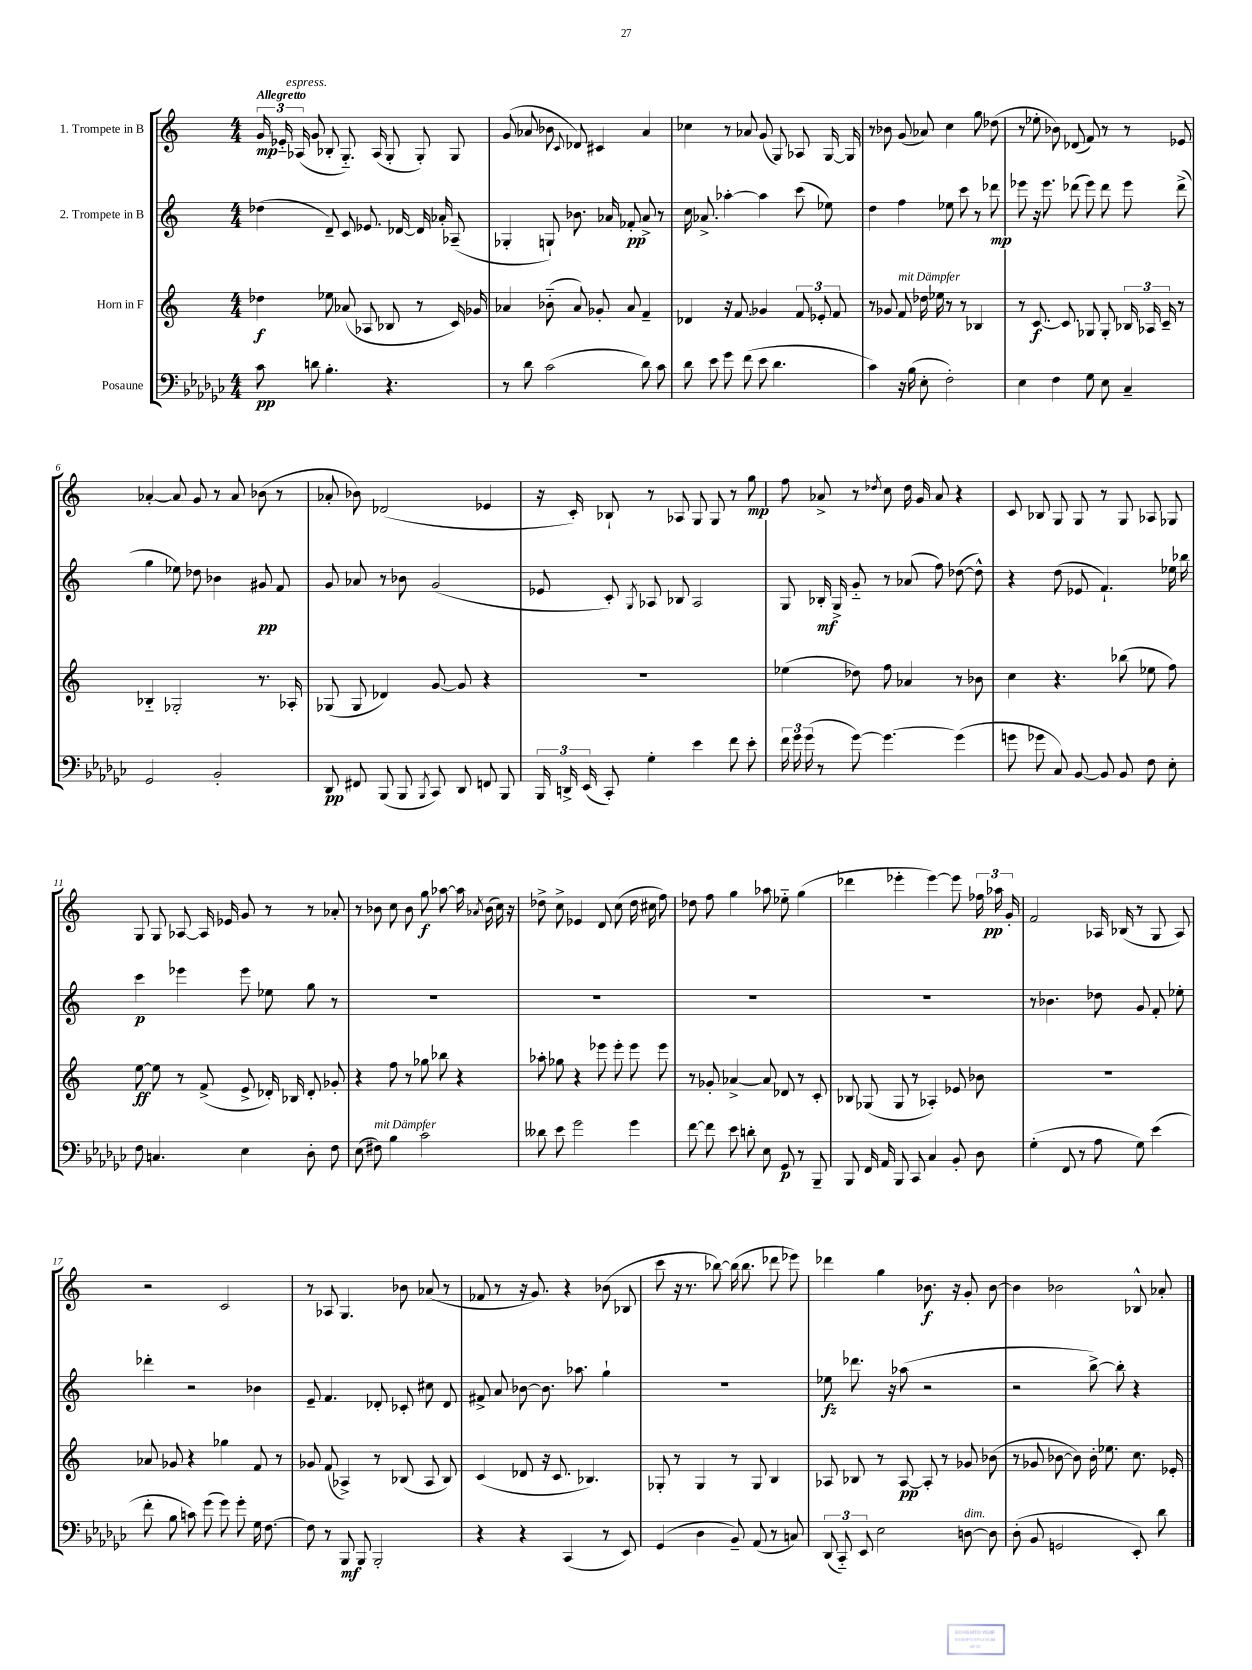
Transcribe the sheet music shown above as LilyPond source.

<<
\new StaffGroup <<
\new Staff = "s0" \with { instrumentName = "1. Trompete in B" } {
    \clef treble \key c \major \numericTimeSignature \time 4/4 \tempo "Allegretto"
    \autoBeamOff \tuplet 3/2 { g'16\mp ees'16-_ aes16^\markup { \italic "espress." }( } g'8 bes8-. g8.-_) aes16( g8-. g8-.) g8 |
    g'8( aes'8 bes'8 \appoggiatura { c'8 } des'8) cis'4 aes'4 |
    ces''4 r8 aes'8 g'8( g8) aes8 g16~ g16 |
    r8 bes'8 g'8( aes'8) c''4 g''8 des''8( |
    r8 ees''8-. bes'8) des'8( f'8) r8 r8 ees'8 |
    aes'4~-. aes'8 g'8 r8 aes'8 bes'8( r8 |
    aes'8-. bes'8) des'2( ees'4 |
    r16 c'16-.) bes8-! r8 aes8 g8 g8 r8 g''8\mp |
    f''8 aes'8-> r8 \acciaccatura { des''8 } c''8 des''16 g'16 aes'8 r4 |
    c'8 bes8 g8 g8 r8 g8 aes8 ges8 |
    g8 g8 aes8~ aes16 ees'16 g'8 r8 r8 aes'8-. |
    r8 bes'8 c''8 bes'8 g''8\f aes''8~ aes''16 \acciaccatura { aes'8 } bes'16( c''16) r16 |
    des''8-> c''8-> ees'4 d'8 c''8( des''16 cis''16 f''8) |
    des''8 f''8 g''4 aes''8 ees''8-_ g''4( |
    des'''4 ees'''4-. ees'''4~) ees'''8 \tuplet 3/2 { fes''16 aes''16\pp g'16-. } |
    f'2 aes16 bes16( r8 g8 aes8) |
    r2 c'2 |
    r8 aes8 g4. bes'8 aes'8( r8 |
    fes'8 r8 r16 g'8.) r4 bes'8( bes8 |
    c'''8 r16 r8. bes''8~) bes''16( bes''8. des'''8 ees'''8) |
    des'''4 g''4 bes'8.\f r16 g'8-. bes'8~ |
    bes'4 bes'2 bes8-^ aes'8-. \bar "|." |
}
\new Staff = "s1" \with { instrumentName = "2. Trompete in B" } {
    \clef treble \key c \major \numericTimeSignature \time 4/4
    \autoBeamOff des''4( d'8--) c'8 ees'8. des'16~ des'16 aes'16-. aes8--( |
    ges4-. g8-!) bes'8. aes'16 fes'8-.\pp aes'8-> r8 |
    c''16 aes'8.-> aes''4~-. aes''4 c'''8( ees''8) |
    d''4 f''4 ees''8 c'''8 r8 des'''8\mp |
    ees'''8 r16 ees'''8. des'''8( ees'''8) des'''8 ees'''8 des'''8->( |
    g''4 ees''8) des''8 bes'4 gis'8\pp f'8 |
    g'8 aes'8 r8 bes'8 g'2( |
    ees'8 c'8-.) \acciaccatura { g8 } aes8 bes8 aes2 |
    g8 bes16-.\mf g16-> g'8-_ r8 aes'8( f''8) des''8~( des''8-^) |
    r4 d''8( ees'8 f'4.-!) ees''16 bes''16 |
    c'''4\p ees'''4 ees'''8 ees''8 g''8 r8 |
    R1 |
    R1 |
    R1 |
    R1 |
    r8 bes'4. des''8 g'8 f'8-. ees''8-. |
    des'''4-. r2 bes'4 |
    e'8-- f'4. des'8-. ces'8-. cis''8 des'8 |
    fis'8-> a'8 bes'8~ bes'8. aes''8. g''4-! |
    R1 |
    ees''8\fz des'''8. r16 aes''8( r2 |
    r2 b''8~->) b''8-. r4 \bar "|." |
}
\new Staff = "s2" \with { instrumentName = "Horn in F" } {
    \clef treble \key c \major \numericTimeSignature \time 4/4
    \autoBeamOff des''4\f ees''8 aes'8( aes8 bes8 r8 c'16) ges'16 |
    aes'4 bes'8-_( aes'8) ges'8-. aes'8 f'4-- |
    des'4 r16 f'8. ges'4 \tuplet 3/2 { f'8 ees'8-. f'8 } |
    r8 ges'8 f'8^\markup { \italic "mit Dämpfer" } des''16 ees''16 r8 r8 bes4 |
    r8 c'8.~\f c'8. ges8 ges8-. \tuplet 3/2 { bes16 aes16 c'16-- } r8 |
    bes4-_ ges2-. r8. aes16-. |
    ges8( ges8 des'4) g'8~ g'8 r4 |
    R1 |
    ees''4( des''8) f''8 aes'4 r8 bes'8 |
    c''4 r4. bes''8( ees''8 f''8) |
    e''8~\ff e''8 r8 f'8->( e'8-> des'16-.) bes16 des'8-. ges'8-. |
    r4 f''8 r8 ges''8 bes''8 r4 |
    aes''8-. ges''8 r4 ees'''8 ees'''8-. ees'''8 ees'''8 |
    r8 ges'8-. aes'4~-> aes'8 des'8 r8 c'8-. |
    bes8 ges8( ges8 r8 aes4-.) ees'8 bes'8 |
    R1 |
    aes'8 ges'8 r4 ges''4 f'8 r8 |
    ges'8 f'8( aes4->) r8 bes8( aes8 bes8) |
    c'4( des'8 r16 c'8. bes4.) |
    ges8-. r8 ges4 r8 ges8 b4 |
    aes8 bes8 r8 aes8~\pp aes8-. r8 ges'8 bes'8( |
    r8 ges'8 bes'8~ bes'8) bes'16-. ees''8. c''8. ees'16-. \bar "|." |
}
\new Staff = "s3" \with { instrumentName = "Posaune" } {
    \clef bass \key ges \major \numericTimeSignature \time 4/4
    \autoBeamOff ces'8\pp d'8 bes4.-. r4. |
    r8 des'8 ces'2( des'8) ces'8 |
    des'8 ees'8 ges'8 f'8( ees'8 des'4. |
    ces'4) r16 bes16( ees8-. f2-.) |
    ees4 f4 ges8 ees8 ces4-- |
    ges,2 bes,2-. |
    des,8\pp fis,8 bes,,8( bes,,8 \acciaccatura { bes,,8 } ces,8) des,8 f,8 bes,,8 |
    \tuplet 3/2 { bes,,16 d,16-> ees,16( } ces,8-.) ges4-. ees'4 f'8 ees'8-. |
    \tuplet 3/2 { f'16 ges'16 ges'16( } r8 ges'8~) ges'4.~ ges'4( |
    g'8 ges'8 ces8) bes,8~ bes,8 bes,8 f8 ees8-. |
    f8 c4. ees4 des8-. f8 |
    ees8( fis8^\markup { \italic "mit Dämpfer" }) bes4 ces'2 |
    deses'8 ees'8 ges'2 ges'4 |
    f'8~ f'8 ees'8 d'8-. ees8 ges,8\p r8 bes,,8-- |
    bes,,8 f,16 aes,16 bes,,8 ces,8 ces4 bes,8-. des8 |
    ges4-.( f,8 r8 aes8 ges8) ees'4( |
    f'8-. bes8 c'8) ges'8( ges'8) ges'8-. ges16 f8.~ |
    f8 r8 bes,,8\mf bes,,8 bes,,2-. |
    r4 r4 ces,4( r8 ees,8) |
    ges,4( des4 bes,8--) aes,8( r8 c8) |
    \tuplet 3/2 { des,8( ces,8-_) ees,8 } ees2 d8~^\markup { \italic "dim." } d8 |
    des8-.( bes,8 g,2 ees,8-.) des'8 \bar "|." |
}
>>
>>
